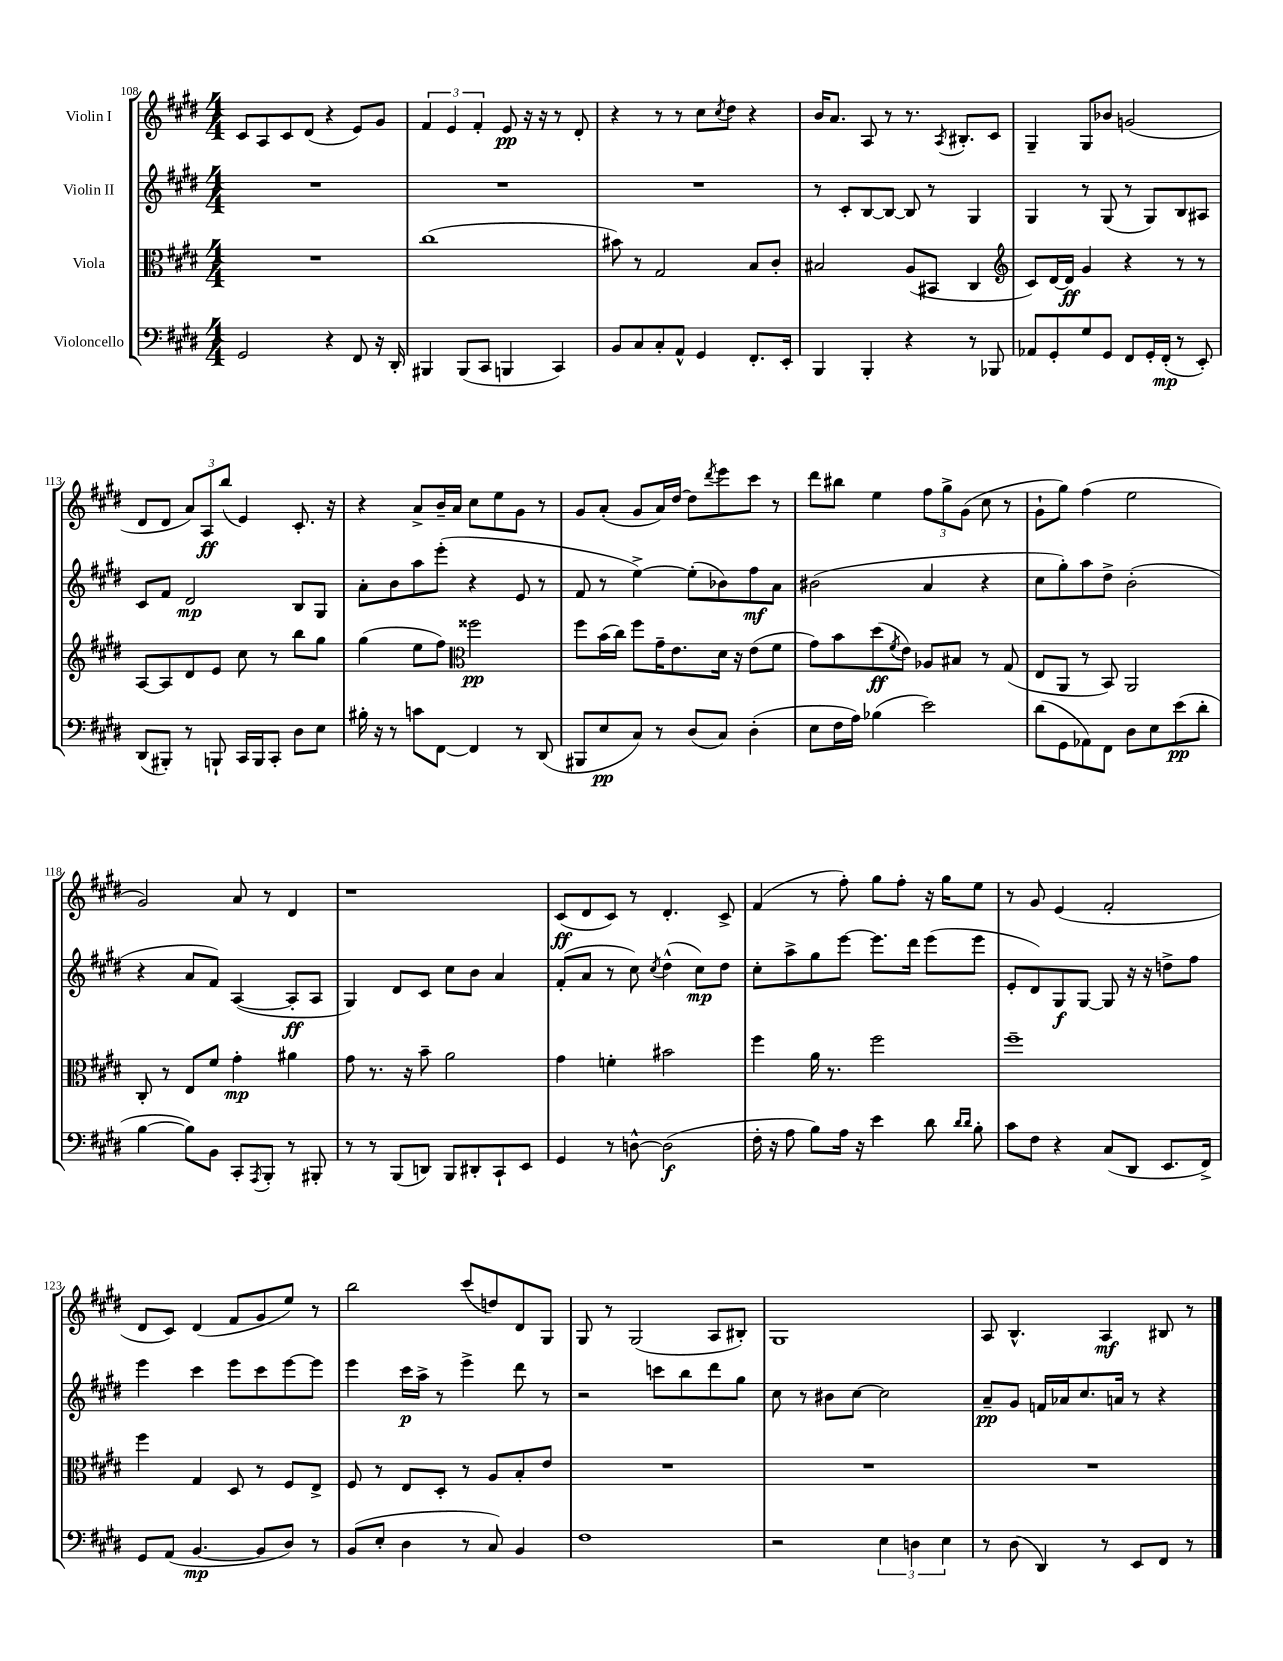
<<
\new StaffGroup <<
\new Staff = "s0" \with { instrumentName = "Violin I" } {
    \clef treble \key e \major \numericTimeSignature \time 4/4
    cis'8 a8 cis'8 dis'8( r4 e'8) gis'8 |
    \tuplet 3/2 { fis'4 e'4 fis'4-. } e'8\pp r16 r16 r8 dis'8-. |
    r4 r8 r8 cis''8 \acciaccatura { cis''8 } dis''8 r4 |
    b'16 a'8. a8 r8 r8. \acciaccatura { a8 } bis8.-. cis'8 |
    gis4-- gis8 bes'8 g'2( |
    dis'8 dis'8 \tuplet 3/2 { a'8) a8\ff b''8( } e'4) cis'8.-. r16 |
    r4 a'8-> b'16-- a'16 cis''8 e''8 gis'8 r8 |
    gis'8 a'8-.( gis'8 a'16) dis''16~ dis''8 \acciaccatura { dis'''8 } e'''8 cis'''8 r8 |
    dis'''8 bis''8 e''4 \tuplet 3/2 { fis''8 gis''8-> gis'8( } cis''8 r8 |
    gis'8-! gis''8) fis''4( e''2 |
    gis'2) a'8 r8 dis'4 |
    r1 |
    cis'8\ff( dis'8 cis'8) r8 dis'4.-. cis'8-> |
    fis'4( r8 fis''8-.) gis''8 fis''8-. r16 gis''16 e''8 |
    r8 gis'8 e'4( fis'2-. |
    dis'8 cis'8) dis'4( fis'8 gis'8 e''8) r8 |
    b''2 cis'''8( d''8) dis'8 gis8 |
    gis8 r8 gis2( a8 bis8-.) |
    gis1 |
    a8 b4.-^ a4\mf bis8 r8 \bar "|." |
}
\new Staff = "s1" \with { instrumentName = "Violin II" } {
    \clef treble \key e \major \numericTimeSignature \time 4/4
    R1 |
    R1 |
    R1 |
    r8 cis'8-. b8~ b8~ b8 r8 gis4 |
    gis4 r8 gis8( r8 gis8) b8 ais8 |
    cis'8 fis'8 dis'2\mp b8 gis8 |
    a'8-. b'8 a''8 e'''8-.( r4 e'8 r8 |
    fis'8 r8 e''4~->) e''8-.( bes'8) fis''8\mf a'8 |
    bis'2( a'4 r4 |
    cis''8 gis''8-.) a''8 dis''8-> b'2-.( |
    r4 a'8 fis'8) a4~( a8-.\ff a8 |
    gis4) dis'8 cis'8 cis''8 b'8 a'4 |
    fis'8-.( a'8 r8 cis''8) \acciaccatura { cis''8 } dis''4-^( cis''8\mp) dis''8 |
    cis''8-. a''8-> gis''8 e'''8~ e'''8. dis'''16 e'''8( e'''8 |
    e'8-. dis'8) gis8\f gis8~ gis8 r16 r16 d''8-> fis''8 |
    e'''4 cis'''4 e'''8 cis'''8 e'''8~ e'''8 |
    e'''4 cis'''16\p a''16-> r8 e'''4-> dis'''8 r8 |
    r2 c'''8 b''8 dis'''8 gis''8 |
    cis''8 r8 bis'8 cis''8~ cis''2 |
    a'8--\pp gis'8 f'16 aes'16 cis''8. a'16 r8 r4 \bar "|." |
}
\new Staff = "s2" \with { instrumentName = "Viola" } {
    \clef alto \key e \major \numericTimeSignature \time 4/4
    R1 |
    cis''1( |
    bis'8) r8 gis2 b8 cis'8-. |
    bis2 a8( bis,8 cis4 |
    \clef treble cis'8) dis'16~ dis'16\ff gis'4 r4 r8 r8 |
    a8~ a8 dis'8 e'8 cis''8 r8 b''8 gis''8 |
    gis''4( e''8 fis''8) \clef alto fisis''2\pp |
    fis''8 b'16( cis''16) fis''8 gis'16-- e'8. dis'16 r16 e'8( fis'8 |
    gis'8) b'8 dis''8\ff( \acciaccatura { fis'8 } e'8) aes8 bis8 r8 gis8( |
    e8 a,8 r8 b,8) a,2 |
    cis8-. r8 e8 fis'8 gis'4-.\mp ais'4 |
    gis'8 r8. r16 b'8-- a'2 |
    gis'4 f'4-. bis'2 |
    fis''4 a'16 r8. fis''2 |
    fis''1-- |
    fis''4 gis4 dis8 r8 fis8 e8-> |
    fis8 r8 e8 dis8-. r8 a8 b8-. e'8 |
    R1 |
    R1 |
    R1 \bar "|." |
}
\new Staff = "s3" \with { instrumentName = "Violoncello" } {
    \clef bass \key e \major \numericTimeSignature \time 4/4
    gis,2 r4 fis,8 r16 dis,16-. |
    bis,,4 bis,,8( cis,8 b,,4 cis,4) |
    b,8 cis8 cis8-. a,8-^ gis,4 fis,8.-. e,16-. |
    b,,4 b,,4-. r4 r8 bes,,8 |
    aes,8 gis,8-. gis8 gis,8 fis,8 gis,16-. fis,16-.\mp( r8 e,8-.) |
    dis,8( bis,,8-.) r8 b,,8-! cis,16 b,,16 cis,8-. dis8 e8 |
    bis16-. r16 r8 c'8 fis,8~ fis,4 r8 dis,8( |
    bis,,8 e8\pp cis8) r8 dis8( cis8) dis4-.( |
    e8 fis16 a16) bes4( e'2) |
    dis'8( gis,8 aes,8) fis,8 dis8 e8 e'8\pp( dis'8-. |
    b4~ b8) b,8 cis,8-. \acciaccatura { a,,8 } b,,8-. r8 bis,,8-. |
    r8 r8 b,,8( d,8) b,,8 dis,8-. cis,8-! e,8 |
    gis,4 r8 d8~-^ d2\f( |
    fis16-. r16 a8 b8) a16 r16 e'4 dis'8 \grace { dis'16 dis'16 } b8-. |
    cis'8 fis8 r4 cis8( dis,8 e,8. fis,16->) |
    gis,8 a,8( b,4.~\mp b,8 dis8) r8 |
    b,8( e8-. dis4 r8 cis8) b,4 |
    fis1 |
    r2 \tuplet 3/2 { e4 d4 e4 } |
    r8 dis8( dis,4) r8 e,8 fis,8 r8 \bar "|." |
}
>>
>>
\layout { \context { \Score currentBarNumber = #108 } }
